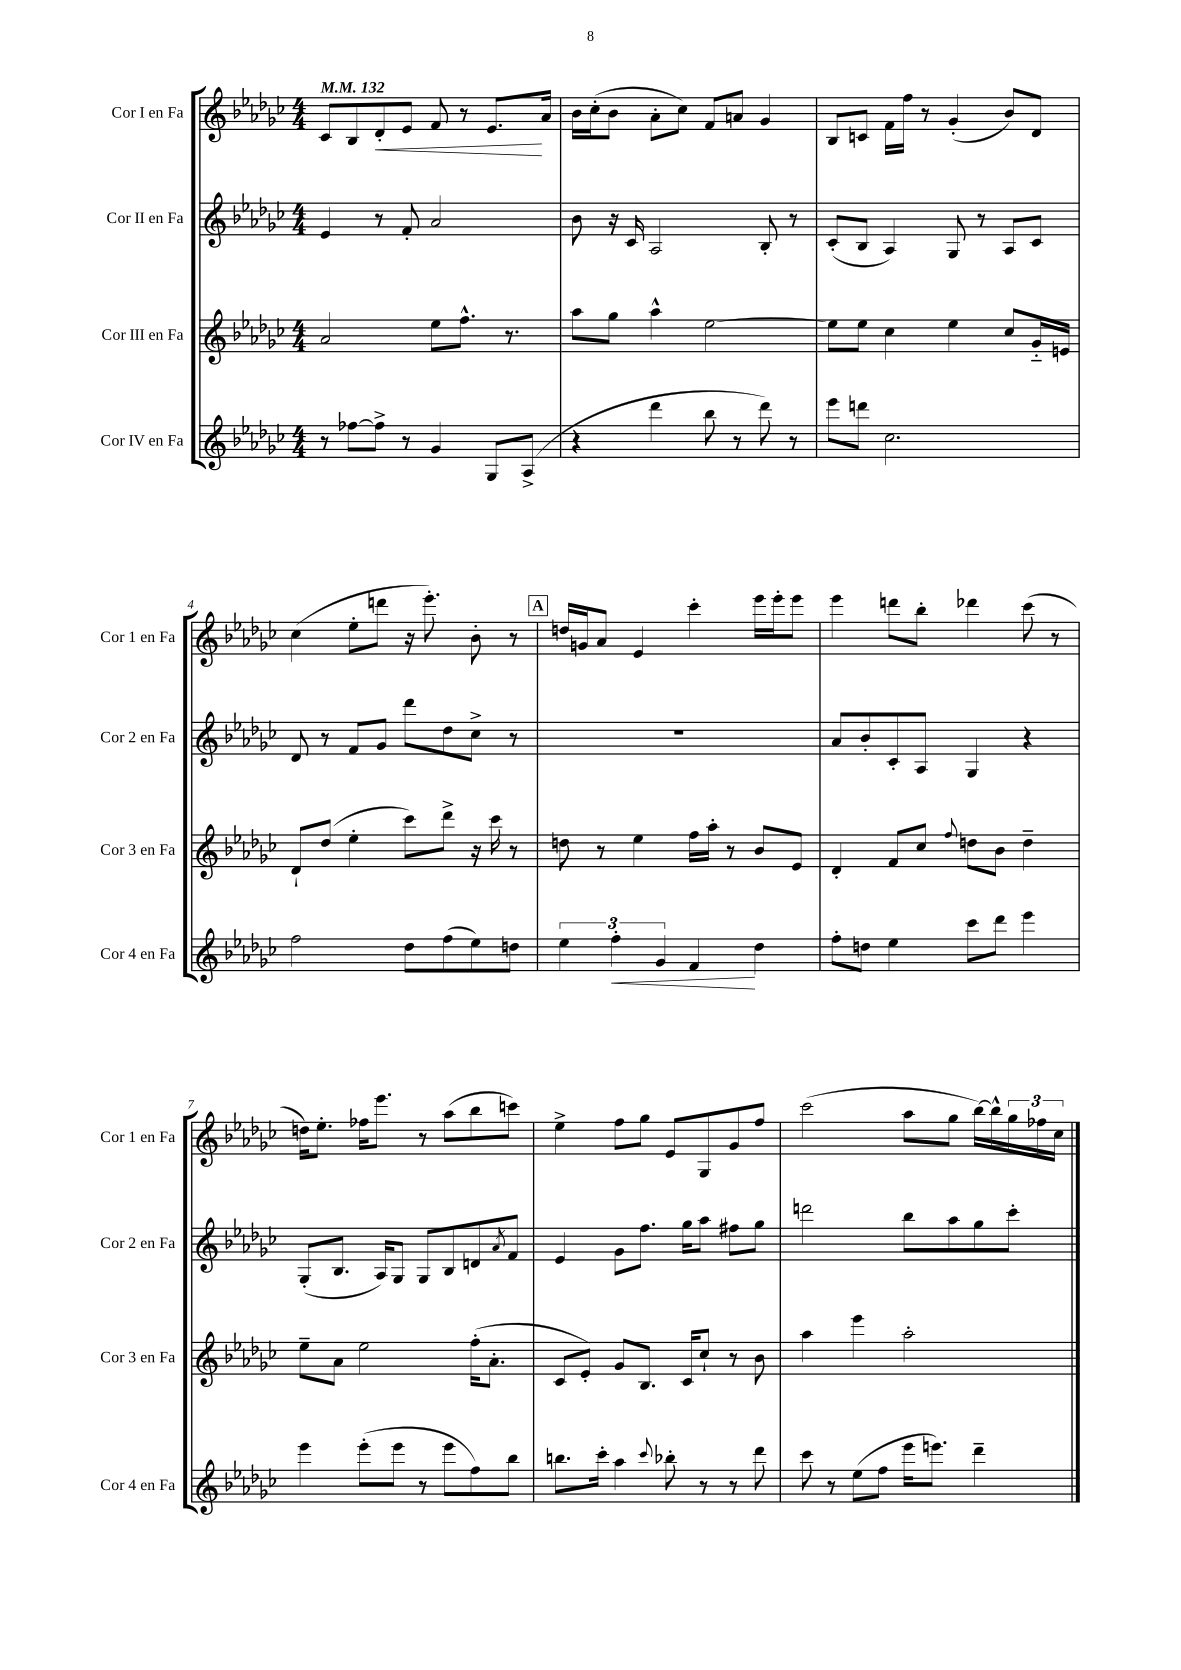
<<
\new StaffGroup <<
\new Staff = "s0" \with { instrumentName = "Cor I en Fa" shortInstrumentName = "Cor 1 en Fa" } {
    \clef treble \key ges \major \numericTimeSignature \time 4/4 \tempo 4 = 132
    ces'8 bes8 des'8-.\< ees'8 f'8 r8 ees'8.\! aes'16 |
    bes'16 ces''16-.( bes'8 aes'8-. ces''8) f'8 a'8 ges'4 |
    bes8 c'8 f'16 f''16 r8 ges'4-.( bes'8) des'8 |
    ces''4( ees''8-. d'''8 r16 ees'''8.-.) bes'8-. r8 |
    \mark \markup { \box "A" } d''16 g'16 aes'8 ees'4 ces'''4-. ees'''16 ees'''16-. ees'''8 |
    ees'''4 d'''8 bes''8-. des'''4 ces'''8( r8 |
    d''16) ees''8.-. fes''16 ees'''8. r8 aes''8( bes''8 c'''8) |
    ees''4-> f''8 ges''8 ees'8 ges8 ges'8 f''8 |
    ces'''2( aes''8 ges''8 bes''16~) bes''16-^ \tuplet 3/2 { ges''16 fes''16 ces''16 } \bar "|." |
}
\new Staff = "s1" \with { instrumentName = "Cor II en Fa" shortInstrumentName = "Cor 2 en Fa" } {
    \clef treble \key ges \major \numericTimeSignature \time 4/4
    ees'4 r8 f'8-. aes'2 |
    bes'8 r16 ces'16 aes2 bes8-. r8 |
    ces'8-.( bes8 aes4) ges8 r8 aes8 ces'8 |
    des'8 r8 f'8 ges'8 des'''8 des''8 ces''8-> r8 |
    \mark \markup { \box "A" } R1 |
    aes'8 bes'8-. ces'8-. aes8 ges4 r4 |
    ges8-.( bes8. aes16) ges8 ges8 bes8 d'8 \acciaccatura { aes'8 } f'8 |
    ees'4 ges'8 f''8. ges''16 aes''8 fis''8 ges''8 |
    d'''2 bes''8 aes''8 ges''8 ces'''8-. \bar "|." |
}
\new Staff = "s2" \with { instrumentName = "Cor III en Fa" shortInstrumentName = "Cor 3 en Fa" } {
    \clef treble \key ges \major \numericTimeSignature \time 4/4
    aes'2 ees''8 f''8.-^ r8. |
    aes''8 ges''8 aes''4-^ ees''2~ |
    ees''8 ees''8 ces''4 ees''4 ces''8 ges'16-_ e'16 |
    des'8-! des''8( ees''4-. ces'''8) des'''8-> r16 ces'''16 r8 |
    \mark \markup { \box "A" } d''8 r8 ees''4 f''16 aes''16-. r8 bes'8 ees'8 |
    des'4-. f'8 ces''8 \appoggiatura { f''8 } d''8 bes'8 d''4-- |
    ees''8-- aes'8 ees''2 f''16-.( aes'8.-. |
    ces'8 ees'8-.) ges'8 bes8. ces'16 ces''8-! r8 bes'8 |
    aes''4 ees'''4 aes''2-. \bar "|." |
}
\new Staff = "s3" \with { instrumentName = "Cor IV en Fa" shortInstrumentName = "Cor 4 en Fa" } {
    \clef treble \key ges \major \numericTimeSignature \time 4/4
    r8 fes''8~ fes''8-> r8 ges'4 ges8 aes8->( |
    r4 des'''4 bes''8 r8 des'''8) r8 |
    ees'''8 d'''8 ces''2. |
    f''2 des''8 f''8( ees''8) d''8 |
    \mark \markup { \box "A" } \tuplet 3/2 { ees''4 f''4-.\< ges'4 } f'4\! des''4 |
    f''8-. d''8 ees''4 ces'''8 des'''8 ees'''4 |
    ees'''4 ees'''8-.( ees'''8 r8 ees'''8 f''8) bes''8 |
    b''8. ces'''16-. aes''4 \appoggiatura { ces'''8 } bes''8-. r8 r8 des'''8 |
    ces'''8 r8 ees''8( f''8 ees'''16 e'''8.) des'''4-- \bar "|." |
}
>>
>>
